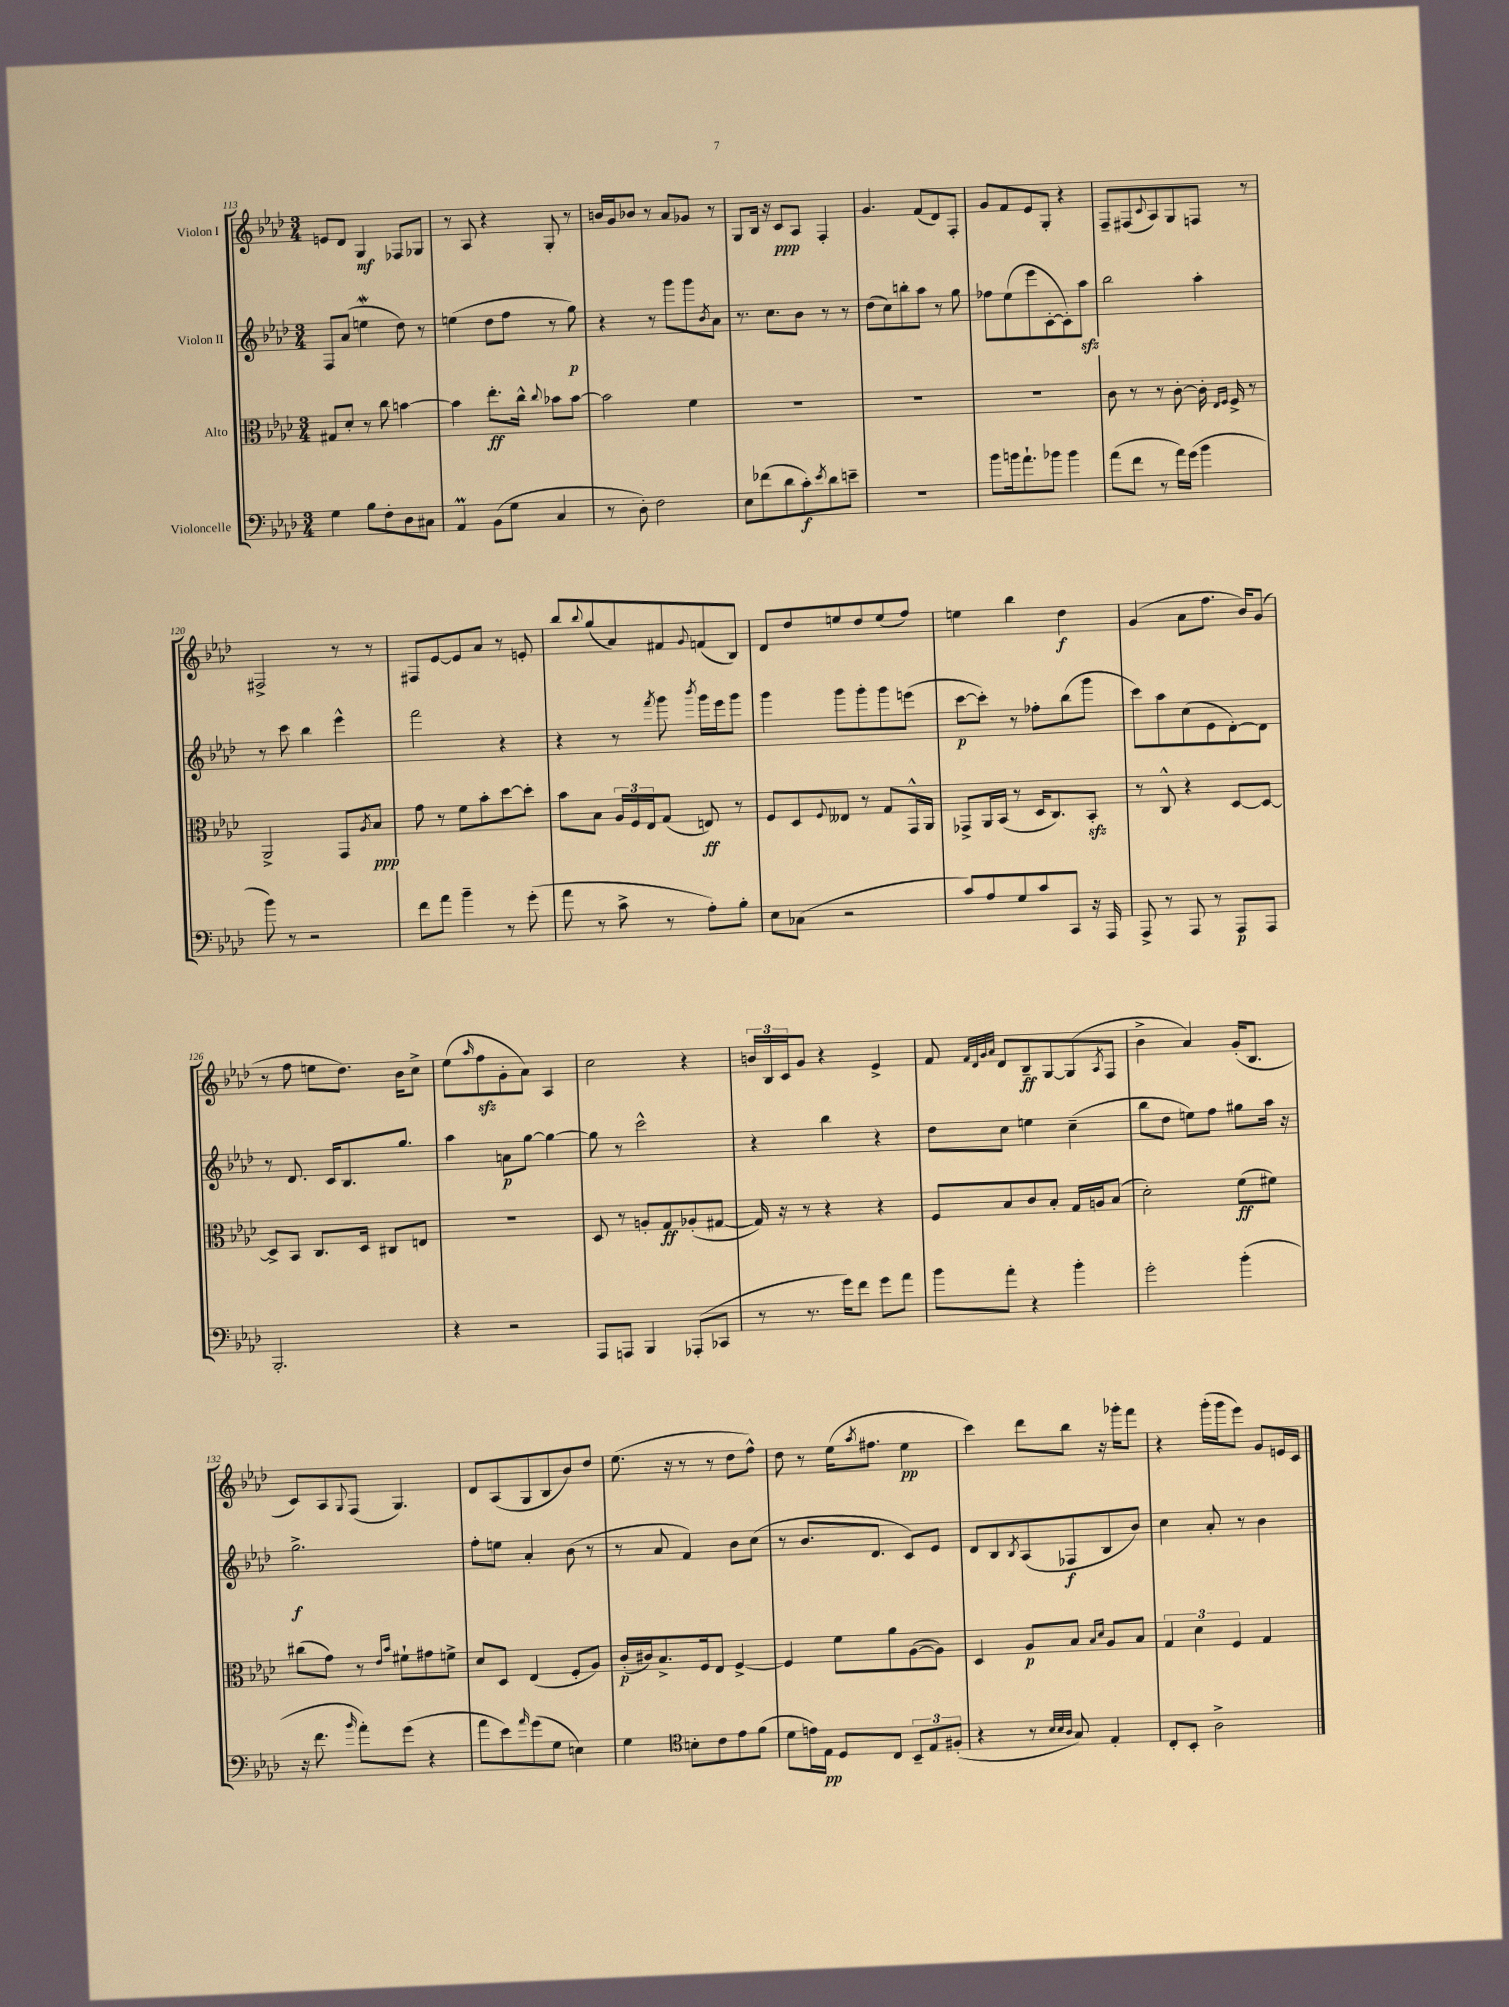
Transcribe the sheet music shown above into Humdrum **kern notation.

**kern	**kern	**kern	**kern
*staff4	*staff3	*staff2	*staff1
*clefF4	*clefC3	*clefG2	*clefG2
*k[b-e-a-d-]	*k[b-e-a-d-]	*k[b-e-a-d-]	*k[b-e-a-d-]
*M3/4	*M3/4	*M3/4	*M3/4
4G\	8G#/L	8F/L	8e/L
.	8d-'/J	(8a-/J	8d-/J
8B-\L	8r	4ee\	4G/
8F'\	8cc\	.	.
8D-\	[4b\	8dd-\)	8F-/L
8C#\J	.	8r	8G-/J
=	=	=	=
4AA-/	4b\]	(4ee\	8r
.	.	.	8A-/
(8BB-\L	8.ee-'\L	8dd-\L	4r
8G\J	.	8ff\J	.
.	16cc^^\Jk	.	.
.	8qqcc/	.	.
4C/	8b-\L	8r	8G'/
.	[8b-\J	8gg\)	8r
=	=	=	=
8r	2b-\]	4r	16b/LL
.	.	.	16g/J
8D-'\)	.	.	8b-/J
2F\	.	8r	8r
.	.	8ggg\L	8a-/L
.	4f\	8ggg\	8g-/J
.	.	8qb-/	.
.	.	8a-\J	8r
=	=	=	=
8E-\L	2.r	8.r	8G/L
(8f-\	.	.	16B-/Jk
.	.	8.cc\L	16r
8d-\	.	.	8c/L
8c'\)	.	8b-\J	8A-/J
8qe-/	.	.	.
8d-\	.	8r	4F'/
8e~\J	.	8r	.
=	=	=	=
2.r	2.r	(8dd-\L	4.g/
.	.	8cc\)	.
.	.	8bb'\	.
.	.	8aa-\J	(8f/L
.	.	8r	8d-/)
.	.	8gg\	8F'/J
=	=	=	=
8b-\L	2.r	8ff-\L	8g/L
16b\k	.	(8ee-\	8f/
8.a-`\	.	.	.
.	.	8eee-\	8e-/
8b-\J	.	[8c'\	8G'/J
4b-\	.	8c'\])	4r
.	.	8aa-\J	.
=	=	=	=
(8a-\L	8c\	2bb-\	8F~/L
8f\J	8r	.	(8F#/
.	.	.	8qqc/
8r	8r	.	8A-/)
16a-\LL)	[8c'\	.	8G/
(16g\JJ	.	.	.
4b-\	16c'\]	4aa-'\	8F/J
.	16qqE-/LL	.	.
.	16qqF/JJ	.	.
.	16F^/	.	.
.	8r	.	8r
=	=	=	=
8b-\)	2AA-^/	8r	2F#^/
8r	.	8ccc\	.
2r	.	4bb-\	.
.	8GG/L	4eee-^^\	8r
.	8qA-/	.	.
.	8B-/J	.	8r
=	=	=	=
8f\L	8g\	2fff\	8F#/L
8a-\J	8r	.	[8e-/
4b-~\	8f\L	.	8e-/]
.	8b-'\	.	8a-/J
8r	[8dd-\	4r	8r
(8g'\	8dd-'\]J	.	8e'/
=	=	=	=
8a-\	8b-\L	4r	8bb-/L
.	.	.	8qqbb-/
8r	8B-\J	.	(8gg/
8c^\	24A-/LL	8r	8a-/)
.	24F/	.	.
.	24E-/J	.	.
.	.	8qfff/	.
8r	(8G/J	8ggg\	8f#/
.	.	8qbbb-/	8qqg/
8A-'\L)	8E/)	16ggg\LL	(8f/
.	.	16eee-\J	.
8B-'\J	8r	8ggg\J	8B-/J)
=	=	=	=
8E-\L	8F/L	4ggg\	8d-/L
(8C-\J	8D-/	.	8dd-/
.	8qqF/	.	.
2r	8E--/J	8ggg\L	8ee/
.	8r	8ggg'\	8dd-/
.	8G/L	8ggg\	(8ee/
.	16GG^^/L	(8eee\J	8ff/J)
.	16AA-/JJ	.	.
=	=	=	=
8c/L)	8GG-^/L	[8ccc\L	4ee\
8A-/	16AA-/L	8ccc'\]J)	.
.	(16BB-/JJ	.	.
8G/	8r	8r	4bb-\
8c/	16D-/LK	8ff-'\L	.
.	8.C/)	.	.
8CC/J	.	(8bb-\	4dd-\
16r	8BB-'/J	8ggg\J	.
16AAA-/	.	.	.
=	=	=	=
8AAA-^/	8r	8ccc\L)	(4g/
8r	8C^^/	8aa-\	.
8AAA-/	4r	(8cc\	8a-\L
8r	.	8e-\	8.ff\J
8AAA-/L	[8D-/L	[8d-'\)	.
.	.	.	16b-/LK)
8AAA-/J	8D-/_J	8d-\]J	(8g/J
=	=	=	=
2.BBB-'/	8D-^/]L	8r	8r
.	8BB-/J	8.d-/	8ff\
.	8.C/L	.	8ee\L
.	.	16c/LK	.
.	.	8.B-/	8.dd-\J)
.	16D-/Jk	.	.
.	8C#/L	.	.
.	.	8.gg/J	16b-\LK
.	8E/J	.	8cc^\J
=	=	=	=
4r	2.r	4aa-\	(8ee-\L
.	.	.	16qqaa-/
.	.	.	8ff\
2r	.	8a\L	8g'\
.	.	[8gg\J	8a-\J)
.	.	4gg\_	4A-/
=	=	=	=
8AAA-/L	8D-/	8gg\]	2cc\
8AAA/J	8r	8r	.
4BBB-/	8A'/L	2ccc^^\	.
.	8G/	.	.
(8AAA-'/L	(8A-'/	.	4r
8CC-/J	[8G#/J	.	.
=	=	=	=
8r	16G#/])	4r	24b/LL
.	.	.	24B-/
.	16r	.	.
.	.	.	24c/J
8.r	8r	.	8g/J
.	4r	4bb-\	4r
16g\LK)	.	.	.
8f\J	.	.	.
8g\L	4r	4r	4e-^/
8a-\J	.	.	.
=	=	=	=
8b-\L	8F/L	8dd-\L	8f/
.	.	.	32qqf/LLL
.	.	.	32qqd-/
.	.	.	32qqg/
.	.	.	32qqa-/JJJ
8a-'\J	8B-/	8cc\J	8d-/L
4r	8c/	4ee\	8B-~/
.	8B-'/J	.	[8G/
4b-'\	16G/LL	(4cc~\	(8G/]
.	16A/J	.	.
.	.	.	8qA-/
.	(8B-/J	.	8F/J
=	=	=	=
2g'\	2d-'\)	8bb-\L	4b-^\
.	.	8dd-\J	.
.	.	8ee\L)	4a-/)
.	.	8ff\J	.
(4b-'\	(8f\L	8gg#\L	(16g'/LK
.	.	.	8.B-/J
.	8f#\J)	16aa-\Jk	.
.	.	16r	.
=	=	=	=
16r	(8cc#\L	2.gg^\	8c/L)
8.f\	.	.	.
.	8g\J)	.	8A-/
16qqb-/	.	.	8qqG/
8a-'\L)	8r	.	(8F/J
.	16qqe-/LL	.	.
.	16qqb-/JJ	.	.
(8g\J	8f#`\L	.	4.G/)
4r	8g#\	.	.
.	8f^\J	.	.
=	=	=	=
8a-\L	8d-/L	8ff'\L	8d-/L
8e-\)	8D-/J	8ee\J	(8A-/
16qqa-/	.	.	.
(8g\	(4E-/	4a-'/	8G/
8G\J	.	.	8B-/
4E\)	8F'/L	(8b-\	8b-/)
.	8A-/J)	8r	8dd-/J
=	=	=	=
4G\	(16c'/LL	8r	(8.ee-\
.	16c#/J)	.	.
.	8.B-^/	8a-/	.
.	.	.	16r
*clefC4	*	*	*
8B'\L	.	4f/)	8r
.	16F/k	.	.
8c\	8E-/J	.	8r
8e-\	[4F^/	8b-\L	8dd-\L
(8f\J	.	(8cc\J	8ff^^\J)
=	=	=	=
8d-\L	4F/]	8r	8dd-\
16e\L)	.	8.b-/L	8r
16E-\JJ	.	.	.
8D-/L	8f\L	.	(16ee-\LK
.	.	.	8qaa-/
.	.	8.d-/J	8.ff#\J
8C/J	8a-\	.	.
12BB-~/L	([8A-\	8c/L)	4ee-\
12E-/	.	.	.
.	8A-\]J)	8e-/J	.
(12F#'/J	.	.	.
=	=	=	=
4r	4D-/	8d-/L	4ccc\)
.	.	8B-/	.
.	.	8qB-/	.
8r	8A-/L	(8A-/	8ddd-\L
32qqB-/LLL	.	.	.
32qqB-/	.	.	.
32qqA-/JJJ	.	.	.
8G/)	8B-/J	8F-/	8bb-\J
.	16qqB-/LL	.	.
.	16qqd-/JJ	.	.
4E-'/	8A-/L	8B-/	16r
.	.	.	16ggg-'\LK
.	8B-/J	8b-/J)	8fff\J
=	=	=	=
8C'/L	6G/	4cc\	4r
8BB-'/J	.	.	.
.	6d-\	.	.
2A-^\	.	8a-'/	(16ggg'\LL
.	.	.	16ggg\J
.	6F/	.	.
.	.	8r	8eee-\J)
.	4G/	4b-\	8g/L
.	.	.	16e/L
.	.	.	16c/JJ
==	==	==	==
*-	*-	*-	*-
